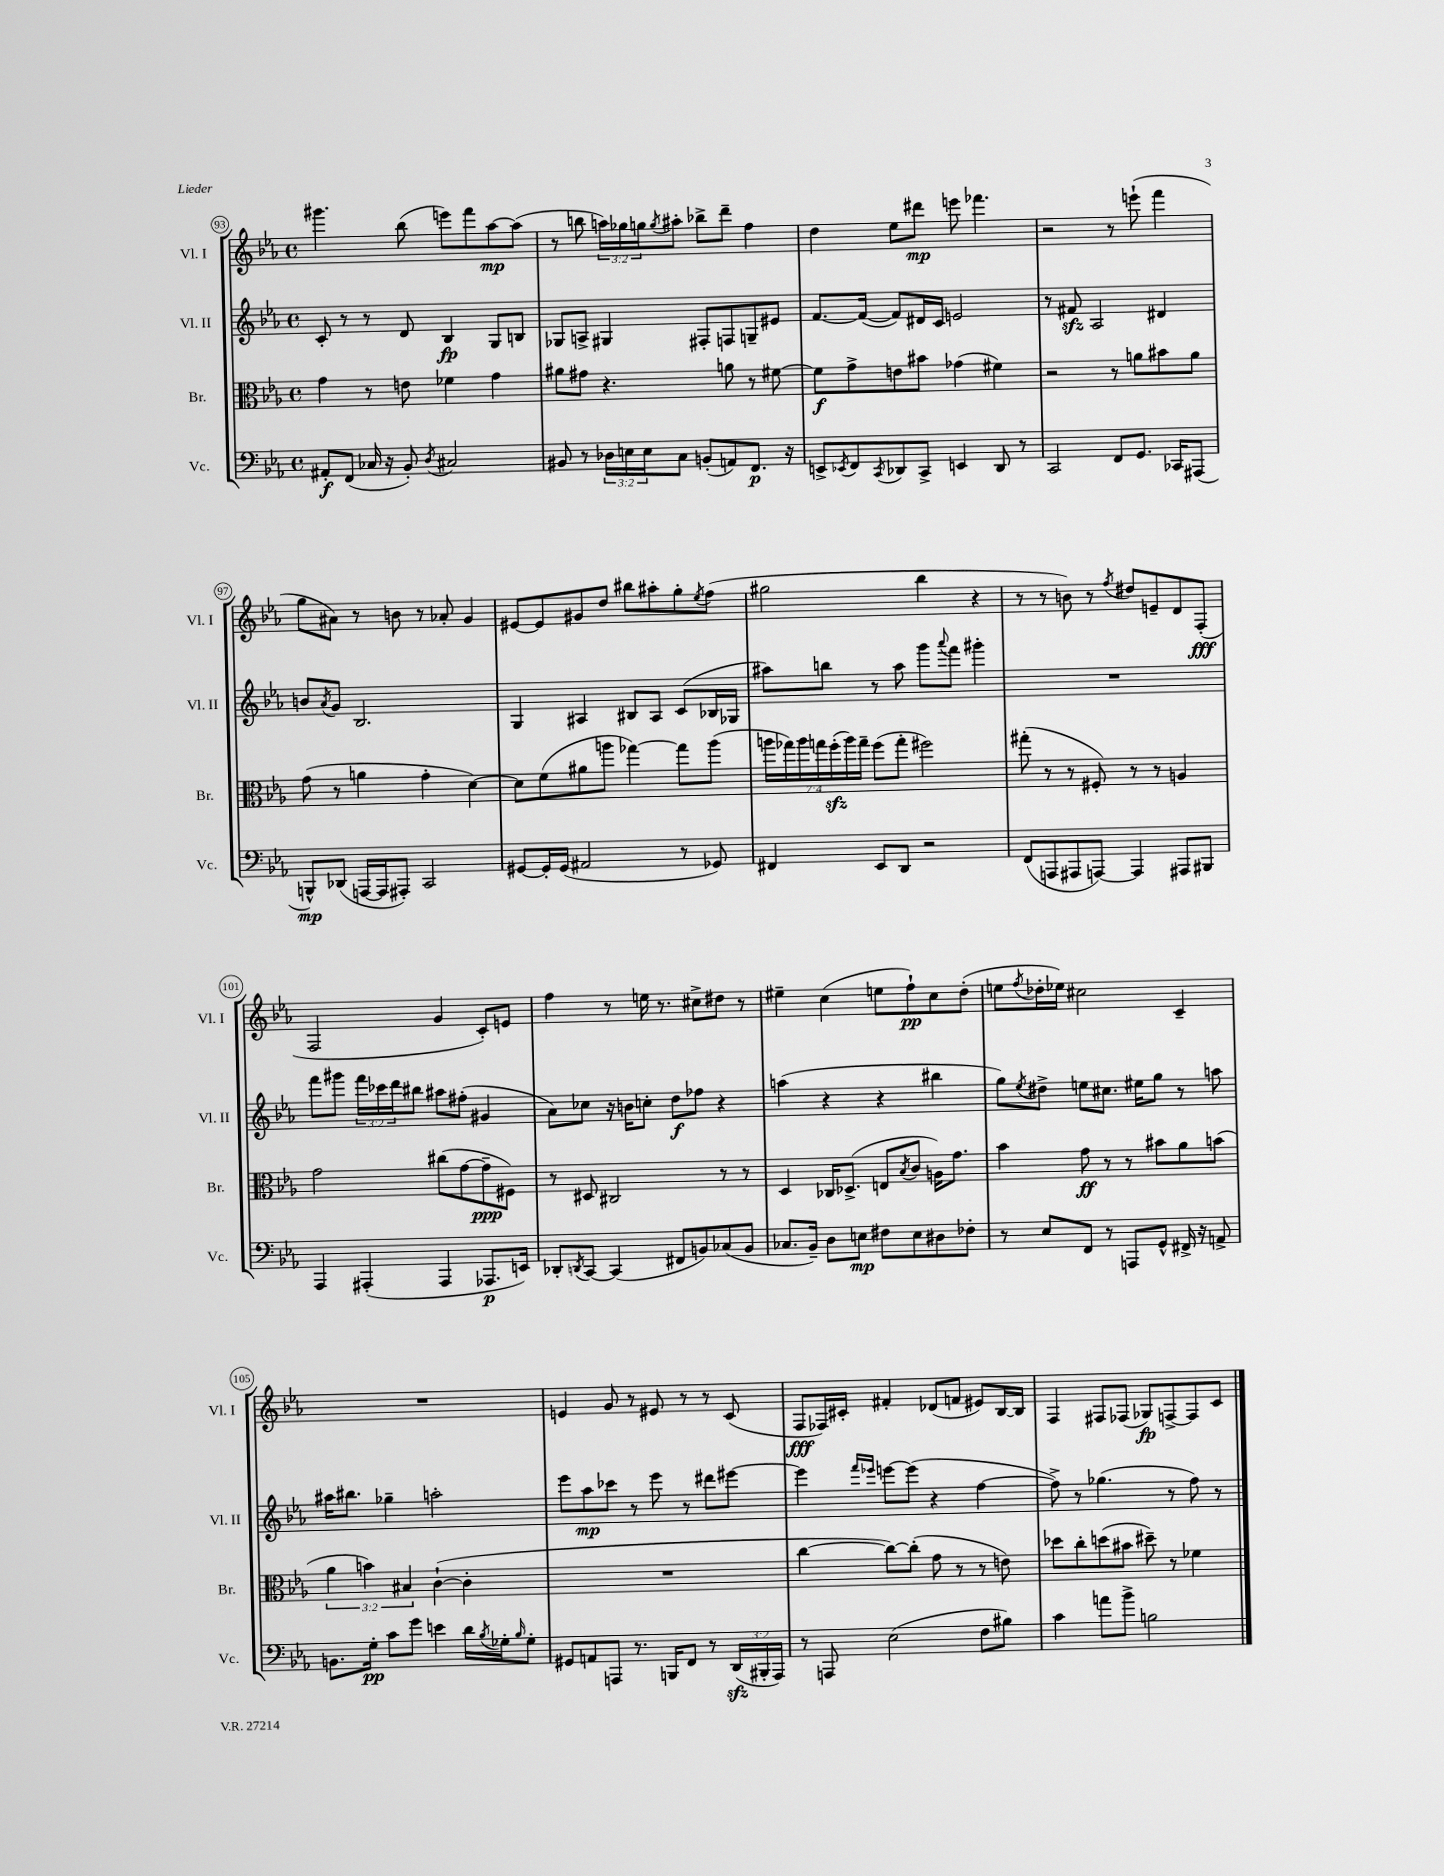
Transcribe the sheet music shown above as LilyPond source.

<<
\new StaffGroup <<
\new Staff = "s0" \with { instrumentName = "Vl. I" shortInstrumentName = "Vl. I" } {
    \clef treble \key ees \major \defaultTimeSignature \time 4/4 \override Staff.TupletNumber.text = #tuplet-number::calc-fraction-text
    gis'''4. bes''8( e'''8) f'''8 aes''8~\mp aes''8( |
    r8 b''8 \tuplet 3/2 { a''16) ges''16 g''16 } \acciaccatura { g''8 } ais''8-. bes''8-> d'''8-- f''4 |
    d''4 ees''8 dis'''8\mp e'''8 fes'''4. |
    r2 r8 e'''8-!( f'''4 |
    g''8 ais'8) r8 b'8 r8 aes'8-. g'4 |
    eis'8~ eis'8 gis'8 d''8 bis''8 ais''8-. g''8-. \acciaccatura { ees''8 } f''8( |
    gis''2 bes''4 r4 |
    r8 r8 b'8) r8 \acciaccatura { f''8 } dis''8 e'8-- d'8 f8-.\fff( |
    f2 g'4 c'8-.) e'8 |
    f''4 r8 e''16 r8. cis''8-> dis''8 r8 |
    eis''4-- c''4( e''8 f''8-!\pp) c''8 d''8-.( |
    e''8 \acciaccatura { f''8 } des''16-. ees''16) cis''2 c'4-- |
    R1 |
    e'4 g'8 r8 eis'8 r8 r8 c'8( |
    f8\fff fes16) cis'16-. fis'4-. des'8( f'8 eis'8) bes16~ bes16 |
    f4 fis8 fes8( ges8\fp) f8~-> f8 c'8 \bar "|." |
}
\new Staff = "s1" \with { instrumentName = "Vl. II" shortInstrumentName = "Vl. II" } {
    \clef treble \key ees \major \defaultTimeSignature \time 4/4 \override Staff.TupletNumber.text = #tuplet-number::calc-fraction-text
    c'8-. r8 r8 d'8 bes4\fp g8 b8 |
    ges8 a8-> gis4 fis8-. f8 g8-- eis'8 |
    f'8.~ f'16~( f'8) dis'16 c'16 e'2 |
    r8 fis'8\sfz aes2 dis'4 |
    b'8 \acciaccatura { aes'8 } g'8 bes2. |
    g4 ais4 bis8 ais8 c'8( bes16 ges16 |
    ais''8) b''8 r8 ais''8 g'''8 \appoggiatura { aes'''8 } f'''8 gis'''4-. |
    R1 |
    f'''8 gis'''8 \tuplet 3/2 { f'''16 ces'''16 d'''16 } bis''8 ais''8 fis''8-.( gis'4 |
    aes'8) ces''8 r16 b'16 c''8-. d''8\f fes''8 r4 |
    a''4( r4 r4 bis''4 |
    g''8) \acciaccatura { ees''8 } dis''8-> e''8 cis''8. eis''16 g''8 r8 a''8 |
    ais''16 bis''8. ges''4-- a''2-. |
    ees'''8 aes''8\mp ces'''8 r8 ees'''8 r8 dis'''8 eis'''8~ |
    eis'''4 \grace { f'''16 ees'''16 } e'''8~ e'''8( r4 f''4~ |
    f''8->) r8 ges''4.( r8 f''8) r8 \bar "|." |
}
\new Staff = "s2" \with { instrumentName = "Br." shortInstrumentName = "Br." } {
    \clef alto \key ees \major \defaultTimeSignature \time 4/4 \override Staff.TupletNumber.text = #tuplet-number::calc-fraction-text
    g'4 r8 e'8 fes'4 g'4 |
    ais'8 gis'8 r4. a'8 r8 fis'8~ |
    fis'8\f g'8-> e'8 bis'8 ges'4( fis'4) |
    r2 r8 a'8 bis'8 a'8 |
    g'8( r8 a'4 g'4-. d'4~) |
    d'8 f'8( ais'8 a''8 ges''4~) ges''8 a''8( |
    \tuplet 7/4 { a''16 ges''16) a''16 g''16 f''16-.\sfz( a''16) g''16-- } f''8( g''8-. fis''2) |
    gis''8-.( r8 r8 fis8-.) r8 r8 a4 |
    g'2 cis''8( g'8~ g'8--\ppp fis8) |
    r8 dis8 cis2 r8 r8 |
    d4 ces16 des8.->( e8 \acciaccatura { bes8 } c'8 a16) g'8. |
    bes'4 g'8\ff r8 r8 bis'8 aes'8 b'8( |
    \tuplet 3/2 { aes'4 b'4) bis4 } c'4~-!( c'4-. |
    R1 |
    c''4~ c''8~) c''8-.( g'8 r8 r8 e'8) |
    des''8 c''8-. d''8( bis'8 dis''8--) r8 fes'4 \bar "|." |
}
\new Staff = "s3" \with { instrumentName = "Vc." shortInstrumentName = "Vc." } {
    \clef bass \key ees \major \defaultTimeSignature \time 4/4 \override Staff.TupletNumber.text = #tuplet-number::calc-fraction-text
    ais,8-.\f f,8( ces16 r16 bes,8-.) \acciaccatura { d8 } cis2 |
    bis,8 r8 \tuplet 3/2 { des16 e16 e16 } c8 b,8-.( a,8) f,8.\p r16 |
    e,8-> \acciaccatura { ees,8 } f,8 \acciaccatura { c,8 } des,8 c,8-> e,4 des,8 r8 |
    c,2 f,8 g,8. ces,16 ais,,8( |
    b,,8-^\mp) des,8( a,,16~ a,,16 ais,,8-.) c,2 |
    gis,8~ gis,16-. gis,16( ais,2 r8 ges,8) |
    fis,4 ees,8 d,8 r2 |
    f,8( a,,8 ais,,8 a,,8~) a,,4 ais,,8 bis,,8 |
    aes,,4 ais,,4-.( ais,,4 aes,,8.\p e,16) |
    des,8-. \acciaccatura { d,8 } c,8~ c,4( fis,8 b,8) ces8( b,8 |
    ces8. bes,16--) d8 e8\mp fis8 e8 dis8 fes8-. |
    r8 ees8 f,8 r8 a,,8 g,8-^ fis,16-> r16 a,8-> |
    b,8. g16-.\pp c'8 g'8 e'4 d'16 \acciaccatura { bes8 } ges16-. \grace { bes16 } ges8-. |
    gis,8 a,8 a,,8 r8. b,,16 f,8 r8 \tuplet 3/2 { d,16\sfz( bis,,16-. a,,16) } |
    r8 a,,8 ees2( f8 bis8) |
    c'4 a'8 bes'8-> b2 \bar "|." |
}
>>
>>
\layout { \context { \Score currentBarNumber = #93 \override BarNumber.stencil = #(make-stencil-circler 0.1 0.3 ly:text-interface::print) } }
